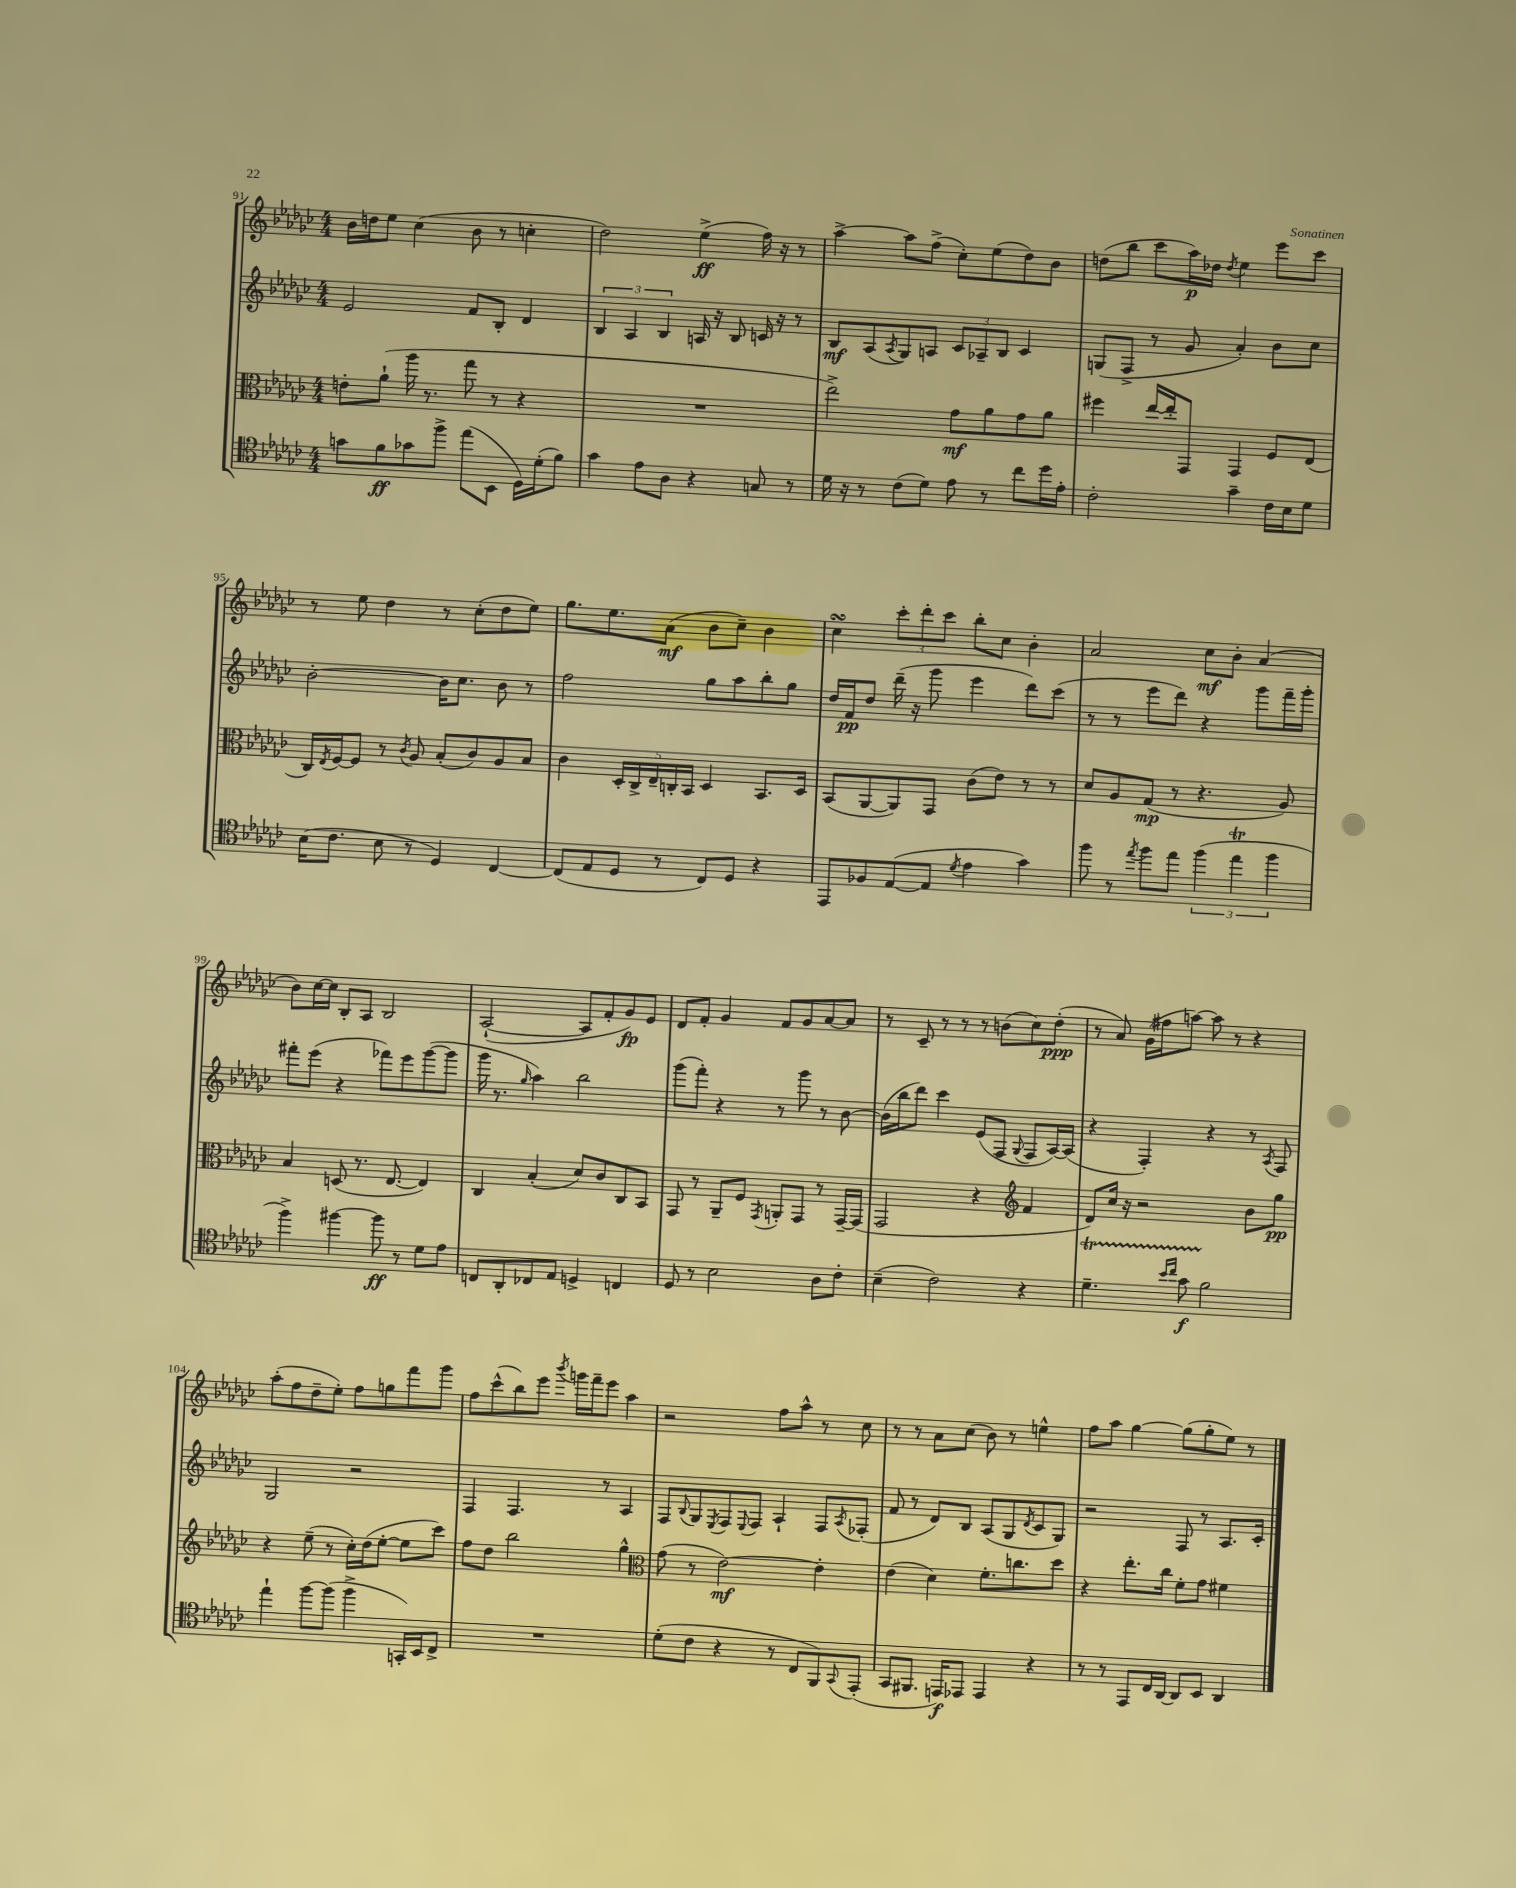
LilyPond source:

<<
\new StaffGroup <<
\new Staff = "s0" {
    \clef treble \key ges \major \numericTimeSignature \time 4/4
    bes'16 d''16 ees''8 ces''4( bes'8 r8 c''4-. |
    des''2) ees''4->\ff( f''16) r16 r8 |
    aes''4~-> aes''8 f''8->( ces''8-.) ees''8( des''8) bes'8 |
    d''8( bes''8 ces'''8 aes''16\p) des''16 \acciaccatura { des''8 } ees''4 ees'''8 ces'''8 |
    r8 ees''8 des''4 r8 ces''8-.( des''8 ees''8) |
    ges''8. ees''8. aes'8\mf( bes'8 ces''8--) bes'4 |
    ces''4\turn \tuplet 3/2 { ces'''8-. des'''8-. ces'''8 } bes''8-. ces''8 bes'4-. |
    aes'2 ces''8\mf bes'8-. aes'4( |
    bes'8) ces''16~ ces''16 bes8-. aes8 bes2 |
    aes2~-!( aes8 f'8-. ges'8\fp) ees'8 |
    des'8 f'8-. ges'4 f'8 ges'8 aes'8~ aes'8 |
    r8 ces'8-- r8 r8 r8 b'8( ces''8) des''8-.\ppp( |
    r8 aes'8) ges'16( fis''16 a''8~) a''8 r8 r4 |
    aes''8-.( f''8 des''8-- ees''8-.) f''8 g''8 f'''8 ges'''8 |
    f''8 ces'''8-^( bes''8) ees'''8 \acciaccatura { bes'''8 } g'''16 f'''16-- ees'''8 aes''4 |
    r2 f''8 aes''8-^ r8 ces''8 |
    r8 r8 aes'8 ces''8( bes'8) r8 e''4-^ |
    f''8 aes''8 ges''4~ ges''8( ges''8-. ees''8) r8 \bar "|." |
}
\new Staff = "s1" {
    \clef treble \key ges \major \numericTimeSignature \time 4/4
    ees'2 f'8 bes8-. des'4 |
    \tuplet 3/2 { bes4 aes4 bes4 } a16 r16 bes8 c'16 r16 r8 |
    bes8\mf aes8( \acciaccatura { aes8 } ges8) a8 \tuplet 3/2 { ces'8 aes8-- bes8 } ces'4 |
    g8( f8-> r8 ges'8 aes'4-.) bes'8 ces''8 |
    bes'2~-. bes'16 ces''8. bes'8 r8 |
    f''2 ges''8 aes''8 bes''8-. ges''8 |
    des''16 f'16\pp des''8 des'''16--( r16 ges'''8 ees'''4 des'''8) ces'''8( |
    r8 r8 ees'''8 des'''8) r4 ges'''8 f'''16-- ges'''16-. |
    fis'''8-. ees'''8( r4 fes'''8) ees'''8 ges'''8~( ges'''8 |
    ges'''16 r8. \grace { ges''16 } aes''4) bes''2 |
    ges'''8( f'''8-.) r4 r8 ges'''8 r8 bes'8~ |
    bes'16( bes''16 des'''8) ces'''4 ees'8( f8 \appoggiatura { ges8 } f8 aes16~) aes16( |
    r4 f4-.) r4 r8 \acciaccatura { aes8 } f8 |
    ges2 r2 |
    f4 f4. r8 aes4 |
    f8 \appoggiatura { bes8 } ges8 \acciaccatura { ees8 } f8 \appoggiatura { ees8 } f8 aes4-! f8 \acciaccatura { aes8 } fes8-.( |
    f'8 r8 des'8) bes8 aes8( ges8 \acciaccatura { des'8 } ces'8 ges8) |
    r2 f8 r8 aes8. ces'16-. \bar "|." |
}
\new Staff = "s2" {
    \clef alto \key ges \major \numericTimeSignature \time 4/4
    e'8-. aes'8-!( aes''16 r8. ges''8 r8 r4 |
    R1 |
    ees''2->) ges'8\mf aes'8 ges'8 aes'8 |
    fis''4 ees''16~ ees''16-. ges,8 ges,4 f8 ees8( |
    ces16) \acciaccatura { ees8 } f16~ f8 r8 \acciaccatura { ces'8 } aes8 bes8-.( ces'8) aes8 bes8 |
    ces'4 \tuplet 5/4 { des16-. ces16-> ees16-- c16-. bes,16 } des4 bes,8. des16 |
    bes,8( aes,8~ aes,8) ges,8 ces'8( ees'8) r8 r8 |
    des'8 aes8 ges8\mp( r8 r4. aes8) |
    bes4 d8( r8. ees8.~ ees4) |
    ces4 bes4-.( des'8) ces'8 ces8 bes,8 |
    ges,8 r8 aes,8-- f8 \acciaccatura { ges,8 } a,8-. ges,8 r8 ges,16~-- ges,16( |
    ges,2 r4 \clef treble f'4 |
    des'8) ces''16 r16 r2 bes'8 ges''8\pp |
    r4 ees''8--( r8 ces''16-.) des''16( ees''8~-. ees''8 ces'''8) |
    f''8 des''8 bes''2 ges''4-^ |
    \clef alto ges'8( r8 ees'2~\mf) ees'4-. |
    ees'4( des'4) f'8.-. c''8. des''8 |
    r4 ees''8.-. ces''16 f'8-. ges'8 fis'4 \bar "|." |
}
\new Staff = "s3" {
    \clef tenor \key ges \major \numericTimeSignature \time 4/4
    g'8 f'8\ff ges'8 f''8-> ees''8( bes,8 des16) des'16-.( f'8) |
    ges'4 ees'8 aes8 r4 g8 r8 |
    des'16 r16 r8 ces'8( des'8) ees'8 r8 ces''8 des''16 ees'16-. |
    ces'2-. ges'4-- ces'16 bes16 des'8 |
    bes16( ces'8. bes8 r8 des4) ces4~ |
    ces8( ees8 des8 r8 ces8) des8 r4 |
    ees,8 fes8 ees8~( ees8 \acciaccatura { des'8 } ees'4 ges'4) |
    f''8 r8 \acciaccatura { ees''8 } f''8 ees''8 \tuplet 3/2 { f''4( ees''4\trill f''4 } |
    f''4->) fis''4~ fis''8\ff r8 des'8 ees'8 |
    c8 aes,8-. ces8 ees8 d4-> c4 |
    des8 r8 bes2 aes8 ces'8-. |
    bes4--( ces'2) r4 |
    des'4.--\startTrillSpan \grace { bes'16 ces''16 } ges'8\f f'2\stopTrillSpan |
    ees''4-! f''8~ f''8( f''4-> g,16-.) bes,16 ces8-> |
    R1 |
    des'8-.( ces'8 r4 r8 ces8 f,8) \appoggiatura { ges,8 } ees,8-.( |
    ges,8 fis,8. e,16\f) ees,8 ees,4 r4 |
    r8 r8 ees,8 ces16 aes,16~ aes,8 bes,8 aes,4 \bar "|." |
}
>>
>>
\layout { \context { \Score currentBarNumber = #91 } }
